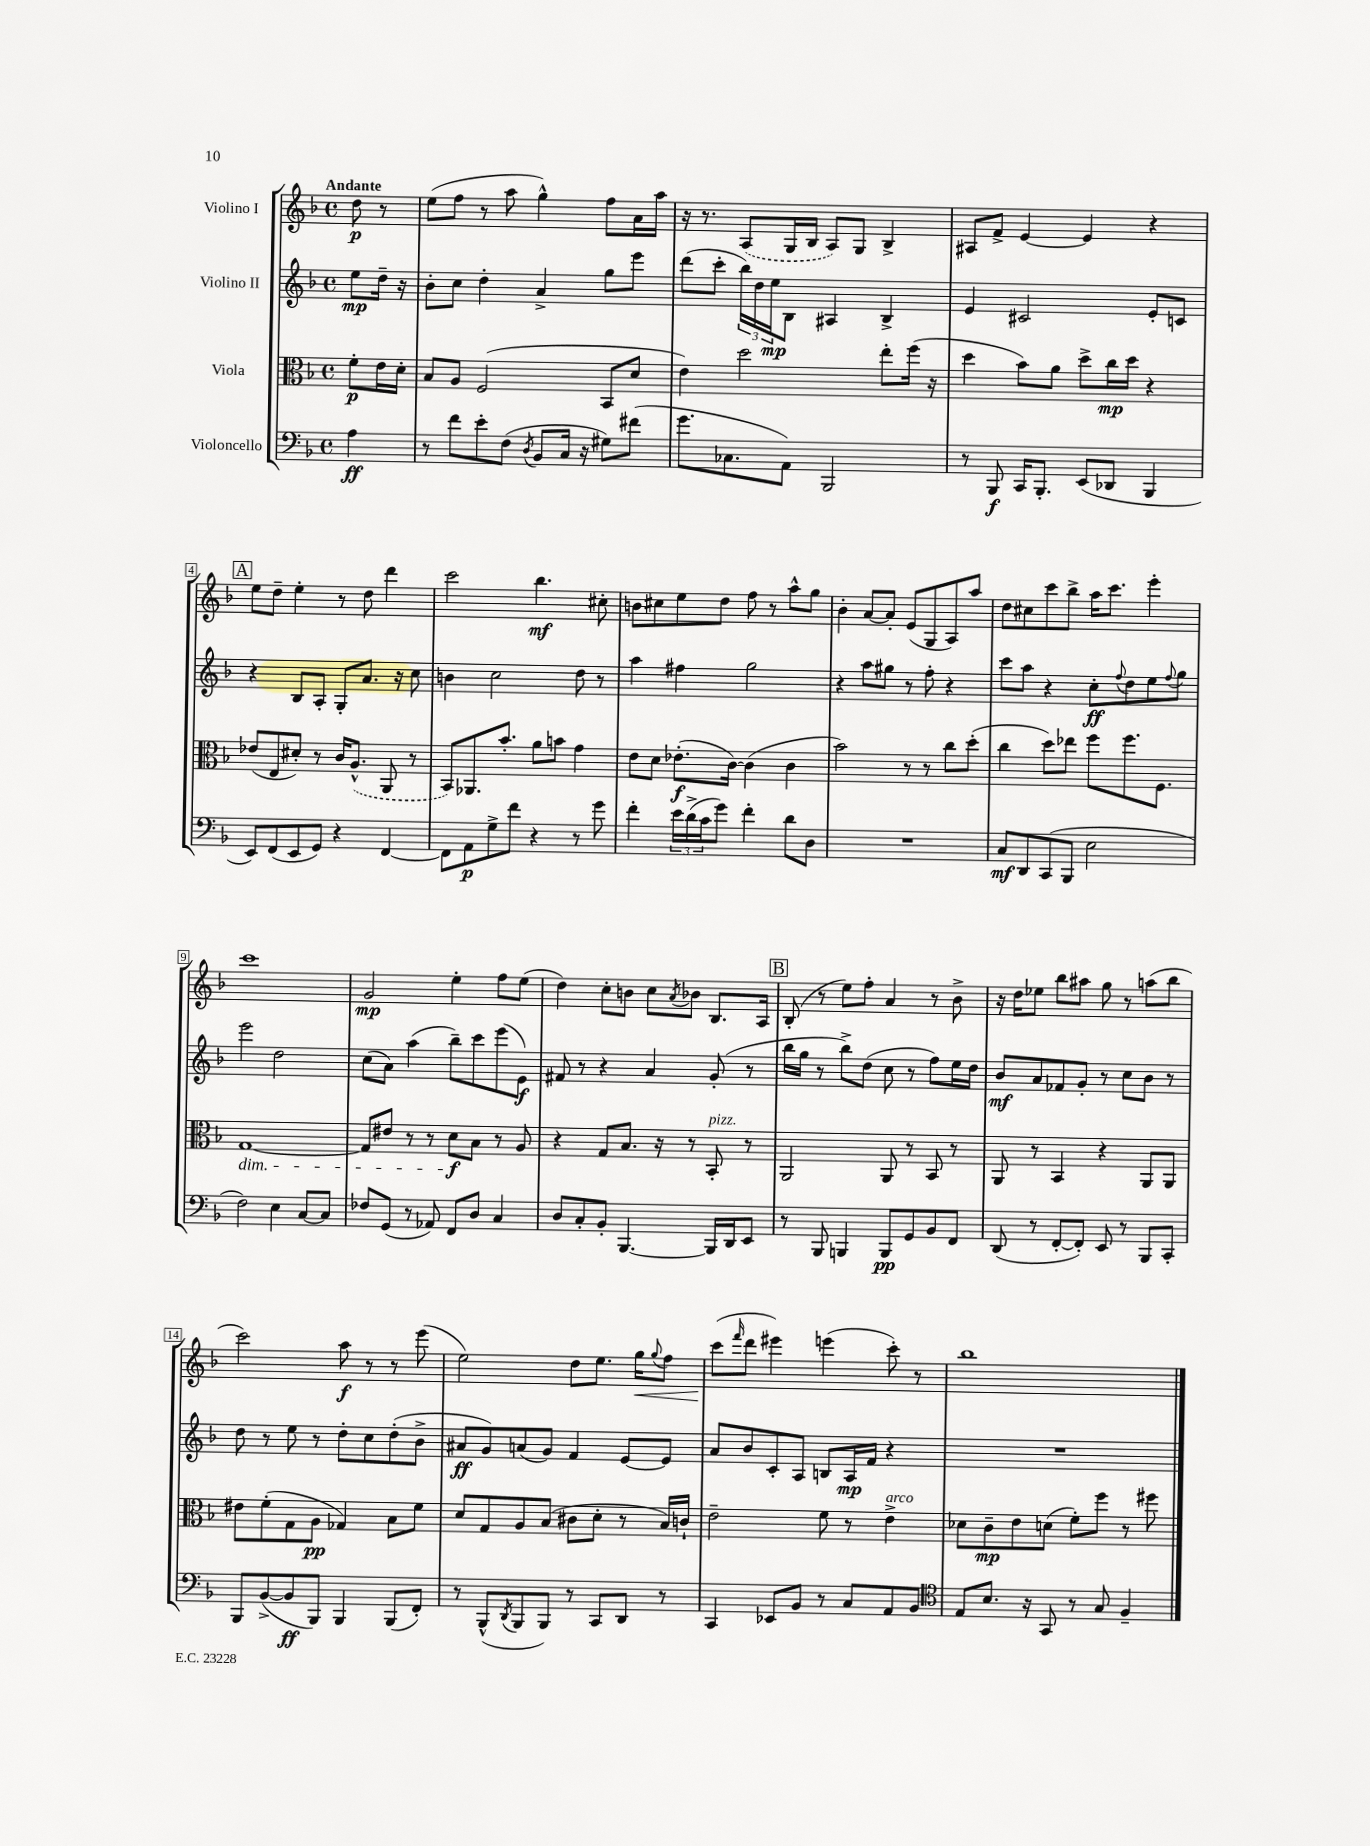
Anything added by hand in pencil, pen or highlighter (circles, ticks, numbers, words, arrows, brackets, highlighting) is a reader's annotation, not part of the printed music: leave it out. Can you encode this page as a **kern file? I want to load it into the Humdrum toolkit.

**kern	**kern	**kern	**kern
*staff4	*staff3	*staff2	*staff1
*clefF4	*clefC3	*clefG2	*clefG2
*k[b-]	*k[b-]	*k[b-]	*k[b-]
*M4/4	*M4/4	*M4/4	*M4/4
*met(c)	*met(c)	*met(c)	*met(c)
4A	8f'	8ee	8dd
.	16e	16dd~	8r
.	16d'	16r	.
=	=	=	=
8r	8B-	8b-'	(8ee
8f	8A	8cc	8ff
8e'	(2F	4dd'	8r
(8F	.	.	8aa
8qD	.	.	.
8BB-	.	4a^	4gg^^)
16C	.	.	.
16r	.	.	.
8G#)	8BB-	8gg	8ff
(8f#	8d	8eee	16a
.	.	.	16aa
=	=	=	=
8.g	4e)	(8ddd	16r
.	.	.	8.r
.	.	8ccc'	.
8.C-	.	.	.
.	2dd	24bb-)	(8A
.	.	24dd	.
.	.	24ee	.
8AA)	.	8B-	16G
.	.	.	16B-
2BBB-	.	4A#	8A)
.	.	.	8G
.	8ee'	4B-^	4B-^
.	(16ff	.	.
.	16r	.	.
=	=	=	=
8r	4dd	4e	8A#
8BBB-	.	.	8f^
16CC	8b-)	2c#	[4e
8.BBB-'	.	.	.
.	8a	.	.
(8EE	8dd^	.	4e]
8DD-	16cc	.	.
.	16dd	.	.
4BBB-	4r	8e'	4r
.	.	8c	.
=	=	=	=
8EE)	(8e-	4r	8ee
(8FF	8E	.	8dd~
8EE	8d#')	8B-	4ee'
8GG)	8r	8A'	.
4r	16c	8G'	8r
.	(8.A^^	.	.
.	.	8.a	8dd
[4FF	8AA	.	4ddd
.	.	16r	.
.	8r	8cc	.
=	=	=	=
8FF]	8BB-)	4b	2ccc
8AA	8.AA-	.	.
8G^	.	2cc	.
.	8.b-'	.	.
8f	.	.	.
4r	8a	.	4.bb-
.	8b	.	.
8r	4g	8dd	.
8g	.	8r	8cc#'
=	=	=	=
4f'	8e	4aa	8b
.	8d	.	8cc#
24e	(8.e-'	4ff#	8ee
(24d^	.	.	.
24c	.	.	.
8g)	.	.	8dd
.	[16c)	.	.
4f'	(4c]	2gg	8ff
.	.	.	8r
8d	4c	.	8aa^^
8D	.	.	8gg
=	=	=	=
1r	2b-)	4r	4b-'
.	.	8aa	[8a
.	.	8gg#	8a']
.	8r	8r	(8e
.	8r	8ff'	8G
.	8cc	4r	8A)
.	(8dd'	.	8aa
=	=	=	=
8C	4cc	8ccc	8dd
8DD	.	8aa	8cc#
(8CC	8dd)	4r	8ccc
8BBB-	8ee-	.	8bb-^
2E	8ff	8cc'	16aa
.	.	.	8.ccc
.	.	8qqff	.
.	8.ff	8dd	.
.	.	8ee	4eee'
.	8.F	.	.
.	.	8qqff	.
.	.	8gg	.
=	=	=	=
2F)	[1G	2eee	1ccc
4E	.	2dd	.
[8C	.	.	.
8C]	.	.	.
=	=	=	=
8F-	8G]	(8cc	2g
(8GG	8e#	8a)	.
8r	8r	(4aa	.
8AA-)	8r	.	.
8FF	8d	8bb-~)	4ee'
8D	8B-	8ccc	.
4C	8r	(8eee	8ff
.	8A	8e)	(8ee
=	=	=	=
8D	4r	8f#	4dd)
8C'	.	8r	.
8BB-'	8G	4r	8cc'
[4.BBB-	8.B-	.	8b
.	.	4a	8cc
.	16r	.	.
.	.	.	8qa
.	8r	.	8b-
16BBB-]	8BB-'	(8g'	8.B-
16DD	.	.	.
8EE	8r	8r	.
.	.	.	16A
=	=	=	=
8r	2AA	16bb-	(8B-'
.	.	16gg	.
8BBB-	.	8r	8r
4BBB	.	8bb-^)	8ee)
.	.	(8dd	8ff'
8BBB	8AA	8cc	4a
8GG	8r	8r	.
8BB-	8BB-	8ff)	8r
8FF	8r	16ee	8b-^
.	.	16dd	.
=	=	=	=
(8DD	8AA	8b-	16r
.	.	.	16dd
8r	8r	8a	8ee-
[8FF'	4BB-	8f-	8bb-
8FF'])	.	8g'	8aa#
8EE	4r	8r	8gg
8r	.	8cc	8r
8BBB-	8AA	8b-	(8aa
8CC'	8AA	8r	8bb-
=	=	=	=
8BBB-	8e#	8dd	2ccc)
([8BB-^	(8f'	8r	.
8BB-]	8G	8ee	.
8BBB-)	8A	8r	.
4BBB-	4G-)	8dd'	8aa
.	.	8cc	8r
(8BBB-	8B-	(8dd'	8r
8FF')	8f	8b-^	(8eee
=	=	=	=
8r	8d	8a#	2ee)
(8BBB-^^	8G	8g)	.
8qDD	.	.	.
8BBB-	8A	(8a	.
8BBB-)	(8B-	8g)	.
8r	8c#	4f	8dd
8CC	8d'	.	8.ee
8DD	8r	[8e	.
.	.	.	16gg
.	.	.	8qqgg
8r	16B-)	8e]	8ff
.	16c`	.	.
=	=	=	=
4CC	2e~	8a	(8ccc
.	.	.	16qqfff
.	.	8b-	8ddd
8EE-	.	8c'	4eee#)
8BB-	.	8A	.
8r	8f	8B	(4eee
8C	8r	16A	.
.	.	16f	.
8AA	4e^	4r	8ccc')
8BB-	.	.	8r
=	=	=	=
*clefC4	*	*	*
8E	8d-	1r	1bb-
8.B-	8c~	.	.
.	8e	.	.
16r	.	.	.
8GG	(8d	.	.
8r	8f')	.	.
8G	8ff	.	.
4F~	8r	.	.
.	8ff#	.	.
==	==	==	==
*-	*-	*-	*-
